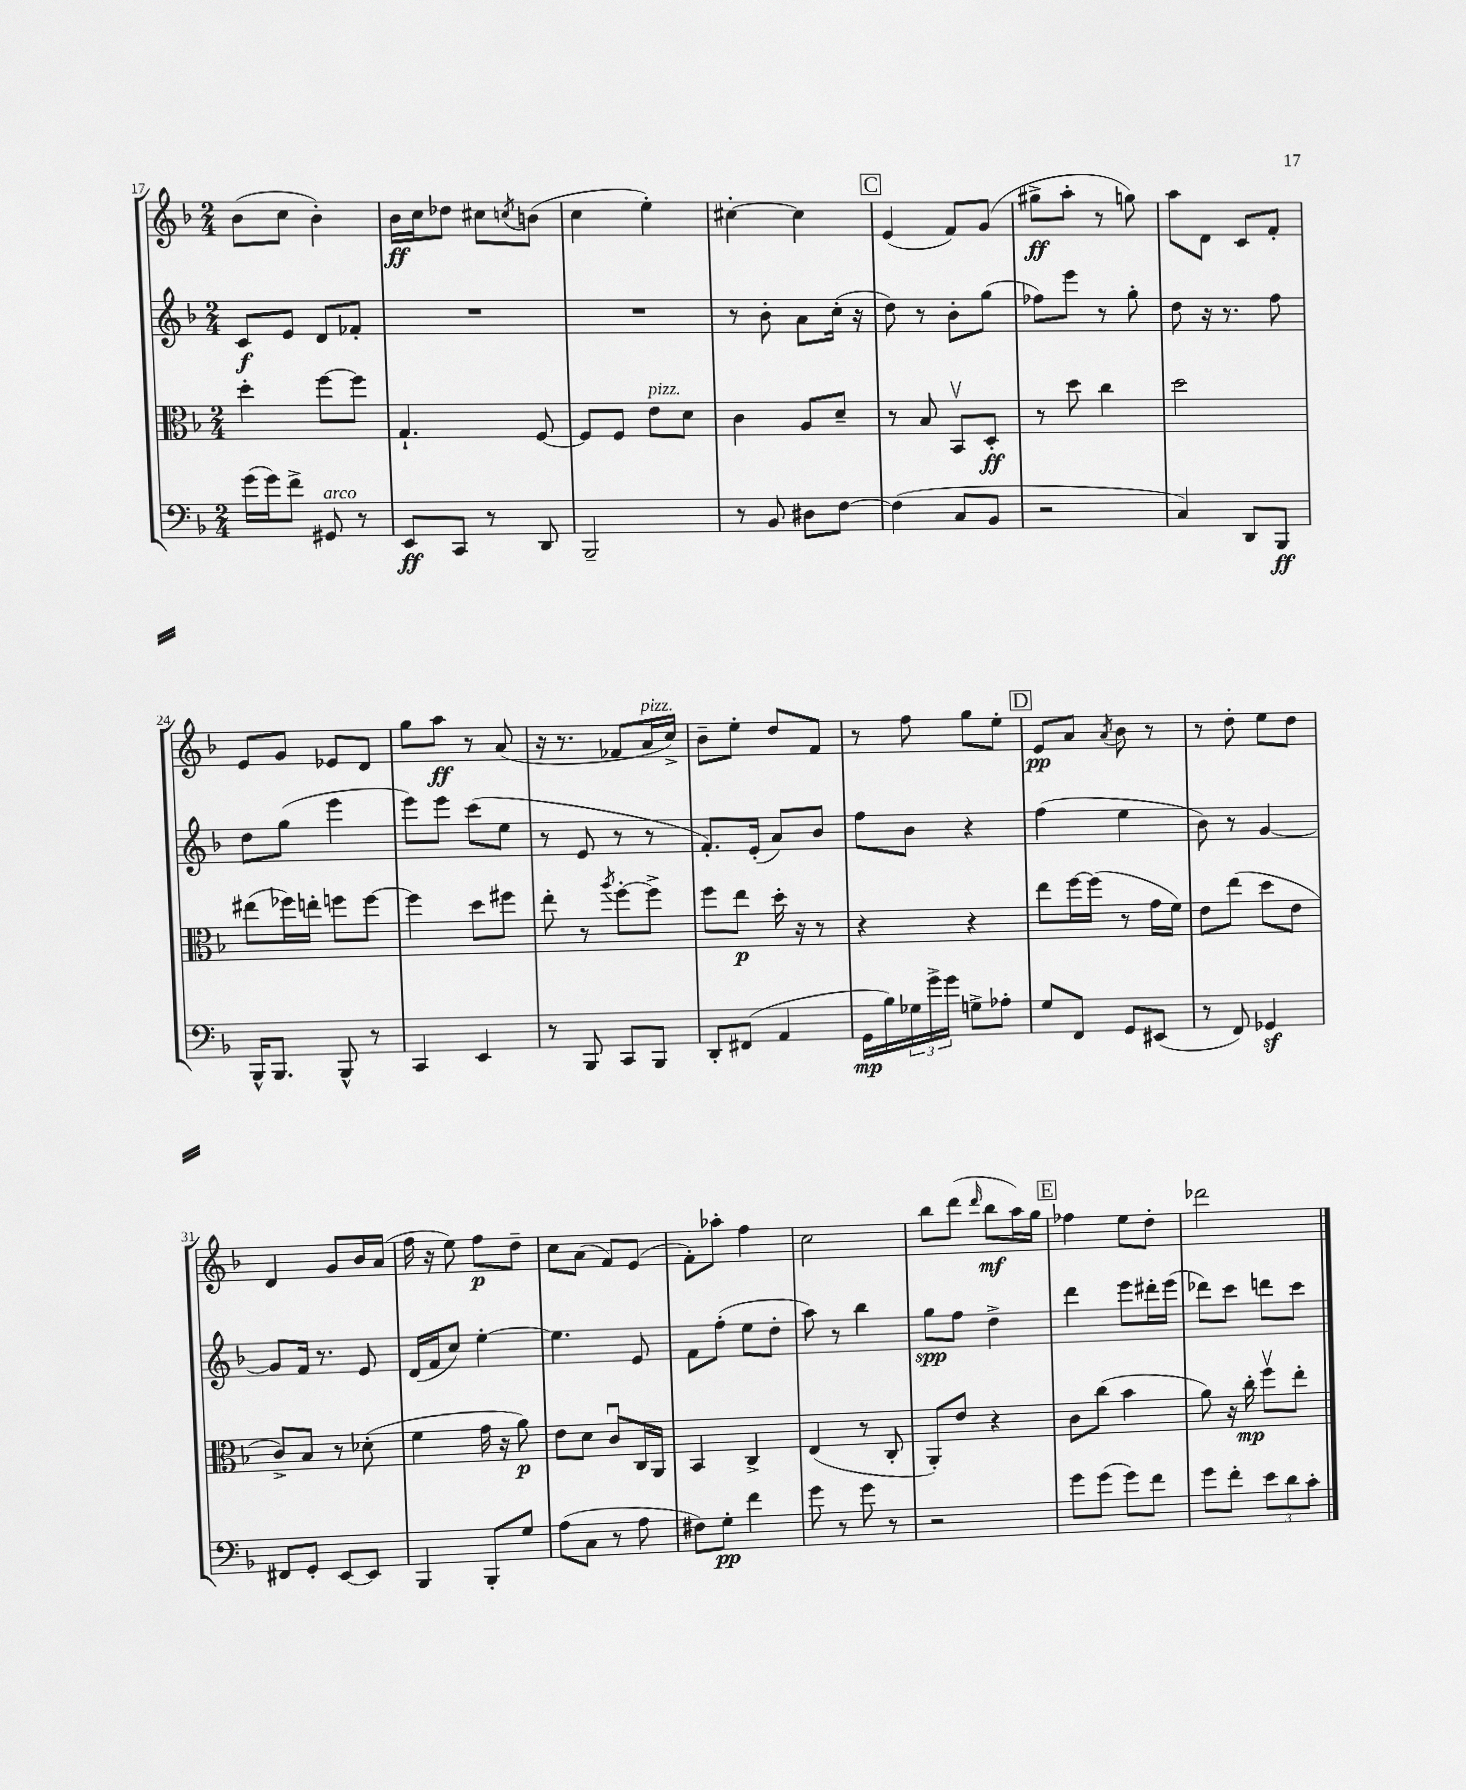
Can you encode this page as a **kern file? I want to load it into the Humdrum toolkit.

**kern	**dynam	**kern	**dynam	**kern	**dynam	**kern	**dynam
*part4	*part4	*part3	*part3	*part2	*part2	*part1	*part1
*staff4	*staff4	*staff3	*staff3	*staff2	*staff2	*staff1	*staff1
*clefF4	*	*clefC3	*	*clefG2	*	*clefG2	*
*k[b-]	*	*k[b-]	*	*k[b-]	*	*k[b-]	*
*M2/4	*	*M2/4	*	*M2/4	*	*M2/4	*
=17	=17	=17	=17	=17	=17	=17	=17
(16g\LL	.	4dd'\	.	8c/L	f	(8b-\L	.
16g\J)	.	.	.	.	.	.	.
8f^\J	.	.	.	8e/J	.	8cc\J	.
!LO:TX:a:i:t=arco	!	!	!	!	!	!	!
8GG#X/	.	[8ff\L	.	8d/L	.	4b-'\)	.
8r	.	8ff\J]	.	8f-X'/J	.	.	.
=18	=18	=18	=18	=18	=18	=18	=18
8EE/L	ff	4.G`/	.	2r	.	16b-\LL	ff
.	.	.	.	.	.	16cc\J	.
8CC/J	.	.	.	.	.	8dd-X\J	.
8r	.	.	.	.	.	8cc#X\L	.
.	.	.	.	.	.	8qccn/	.
8DD/	.	[8F/	.	.	.	(8bn\J	.
=19	=19	=19	=19	=19	=19	=19	=19
2BBB-~/	.	8F/L]	.	2r	.	4cc\	.
.	.	8F/J	.	.	.	.	.
!	!	!LO:TX:a:i:t=pizz.	!	!	!	!	!
.	.	8e\L	.	.	.	4ee'\)	.
.	.	8d\J	.	.	.	.	.
=20	=20	=20	=20	=20	=20	=20	=20
8r	.	4c\	.	8r	.	[4cc#X'\	.
8BB-/	.	.	.	8b-'\	.	.	.
8D#X\L	.	8A/L	.	8a\L	.	4cc#\]	.
[8F\J	.	8d~/J	.	(16cc'\Jk	.	.	.
.	.	.	.	16r	.	.	.
!!LO:REH:place=s1:t=C
=21	=21	=21	=21	=21	=21	=21	=21
(4F\]	.	8r	.	8dd\)	.	(4e/	.
.	.	8B-/	.	8r	.	.	.
8C/L	.	8BB-v/L	.	8b-'\L	.	8f/L)	.
8BB-/J	.	8D'/J	ff	(8gg\J	.	(8g/J	.
=22	=22	=22	=22	=22	=22	=22	=22
2r	.	8r	.	8ff-X\L)	.	8gg#X^\L	ff
.	.	8dd\	.	8eee\J	.	8aa'\J	.
.	.	4cc\	.	8r	.	8r	.
.	.	.	.	8gg'\	.	8ggn\)	.
=23	=23	=23	=23	=23	=23	=23	=23
4C/)	.	2dd\	.	8dd\	.	8aa\L	.
.	.	.	.	16r	.	8d\J	.
.	.	.	.	8.r	.	.	.
8DD/L	.	.	.	.	.	8c/L	.
8BBB-/J	ff	.	.	8ff\	.	8f'/J	.
!!LO:LB:g=z
=24	=24	=24	=24	=24	=24	=24	=24
16BBB-^^/KL	.	(8ee#X\L	.	8dd\L	.	8e/L	.
8.BBB-/J	.	.	.	.	.	.	.
.	.	16ff-X\L)	.	(8gg\J	.	8g/J	.
.	.	16een'\JJ	.	.	.	.	.
8BBB-^^/	.	8ffn\L	.	4eee\	.	8e-X/L	.
8r	.	[8ff\J	.	.	.	8d/J	.
=25	=25	=25	=25	=25	=25	=25	=25
4CC/	.	4ff\]	.	8eee\L)	.	8gg\L	.
.	.	.	.	8eee\J	.	8aa\J	ff
4EE/	.	8dd\L	.	(8ccc\L	.	8r	.
.	.	8ff#X\J	.	8ee\J	.	(8a/	.
=26	=26	=26	=26	=26	=26	=26	=26
8r	.	8ee'\	.	8r	.	16r	.
.	.	.	.	.	.	8.r	.
8BBB-/	.	8r	.	8e/	.	.	.
.	.	8qaa/	.	.	.	.	.
8CC/L	.	[8ff'\L	.	8r	.	8f-X/L	.
!	!	!	!	!	!	!LO:TX:a:i:t=pizz.	!
8BBB-/J	.	8ff^\J]	.	8r	.	16a/L	.
.	.	.	.	.	.	16cc^/JJ)	.
=27	=27	=27	=27	=27	=27	=27	=27
8DD'/L	.	8ff\L	.	8.f'/L)	.	8b-~\L	.
(8FF#X/J	.	8ee\J	p	.	.	8ee'\J	.
.	.	.	.	(16e'/Jk	.	.	.
4AA/	.	16dd'\	.	8a/L)	.	8dd/L	.
.	.	16r	.	.	.	.	.
.	.	8r	.	8b-/J	.	8f/J	.
=28	=28	=28	=28	=28	=28	=28	=28
16GG\LL	mp	4r	.	8ff\L	.	8r	.
16B-\)	.	.	.	.	.	.	.
24G-X\	.	.	.	8b-\J	.	8ff\	.
24g^\	.	.	.	.	.	.	.
24g\JJ	.	.	.	.	.	.	.
8Gn^\L	.	4r	.	4r	.	8gg\L	.
8A-X'\J	.	.	.	.	.	8ee'\J	.
!!LO:REH:place=s1:t=D
=29	=29	=29	=29	=29	=29	=29	=29
8G/L	.	8ee\L	.	(4ff\	.	8e/L	pp
8FF/J	.	[16ff\L	.	.	.	8a/J	.
.	.	(16ff\JJ]	.	.	.	.	.
.	.	.	.	.	.	8qa/	.
8GG/L	.	8r	.	4ee\	.	8b-\	.
(8EE#X/J	.	16g\LL	.	.	.	8r	.
.	.	16f\JJ)	.	.	.	.	.
=30	=30	=30	=30	=30	=30	=30	=30
8r	.	8e\L	.	8b-\)	.	8r	.
8FF/)	.	(8ee\J	.	8r	.	8dd'\	.
4GG-Xz/	.	8dd\L	.	[4g/	.	8ee\L	.
.	.	8e\J	.	.	.	8dd\J	.
!!LO:LB:g=z
=31	=31	=31	=31	=31	=31	=31	=31
8FF#X/L	.	8c^/L)	.	8g/L]	.	4d/	.
8GG'/J	.	8B-/J	.	16f/Jk	.	.	.
.	.	.	.	8.r	.	.	.
[8EE/L	.	8r	.	.	.	8g/L	.
8EE/J]	.	(8d-X'\	.	8e/	.	16b-/L	.
.	.	.	.	.	.	(16a/JJ	.
=32	=32	=32	=32	=32	=32	=32	=32
4BBB-/	.	4f\	.	(16d/LL	.	16ff\	.
.	.	.	.	16f/J	.	16r	.
.	.	.	.	8cc/J)	.	8ee\)	.
8BBB-'/L	.	16g\	.	[4ee'\	.	8ff\L	p
.	.	16r	.	.	.	.	.
8G/J	.	8a\)	p	.	.	8dd~\J	.
=33	=33	=33	=33	=33	=33	=33	=33
(8A\L	.	8e\L	.	4.ee\]	.	8cc\L	.
8C\J	.	8d\J	.	.	.	(8a\J	.
8r	.	8cu/L	.	.	.	8f/L)	.
8A\	.	16C/L	.	8e/	.	(8e/J	.
.	.	16AA/JJ	.	.	.	.	.
=34	=34	=34	=34	=34	=34	=34	=34
8F#X\L)	.	4BB-/	.	8f\L	.	8f'\L)	.
8G'\J	pp	.	.	(8ff'\J	.	8aa-X'\J	.
4f\	.	4C^/	.	8ee\L	.	4ff\	.
.	.	.	.	8dd'\J	.	.	.
=35	=35	=35	=35	=35	=35	=35	=35
8g\	.	(4E/	.	8aa\)	.	2cc\	.
8r	.	.	.	8r	.	.	.
8g\	.	8r	.	4bb-\	.	.	.
8r	.	8C'/	.	.	.	.	.
=36	=36	=36	=36	=36	=36	=36	=36
2r	.	8AA'/L)	.	8gg\L	spp	8bb-\L	.
.	.	8e/J	.	8ff\J	.	(8ddd\J	.
.	.	.	.	.	.	16qqddd/	.
.	.	4r	.	4dd^\	.	8bb-\L	mf
.	.	.	.	.	.	16aa\L)	.
.	.	.	.	.	.	16gg\JJ	.
!!LO:REH:place=s1:t=E
=37	=37	=37	=37	=37	=37	=37	=37
8g\L	.	8c\L	.	4ddd\	.	4ff-X\	.
(8g\J	.	(8cc\J	.	.	.	.	.
8g\L)	.	4b-\	.	8eee\L	.	8ee\L	.
8f\J	.	.	.	16ddd#X'\L	.	8dd'\J	.
.	.	.	.	(16eee\JJ	.	.	.
=38	=38	=38	=38	=38	=38	=38	=38
8g\L	.	8a\)	.	8ddd-X\L)	.	2ddd-X\	.
8f'\J	.	16r	.	8ccc\J	.	.	.
.	.	16cc'\	mp	.	.	.	.
12e\L	.	8ffv\L	.	8dddn\L	.	.	.
12d\	.	.	.	.	.	.	.
.	.	8ee'\J	.	8ccc\J	.	.	.
12c'\J	.	.	.	.	.	.	.
==	==	==	==	==	==	==	==
*-	*-	*-	*-	*-	*-	*-	*-
